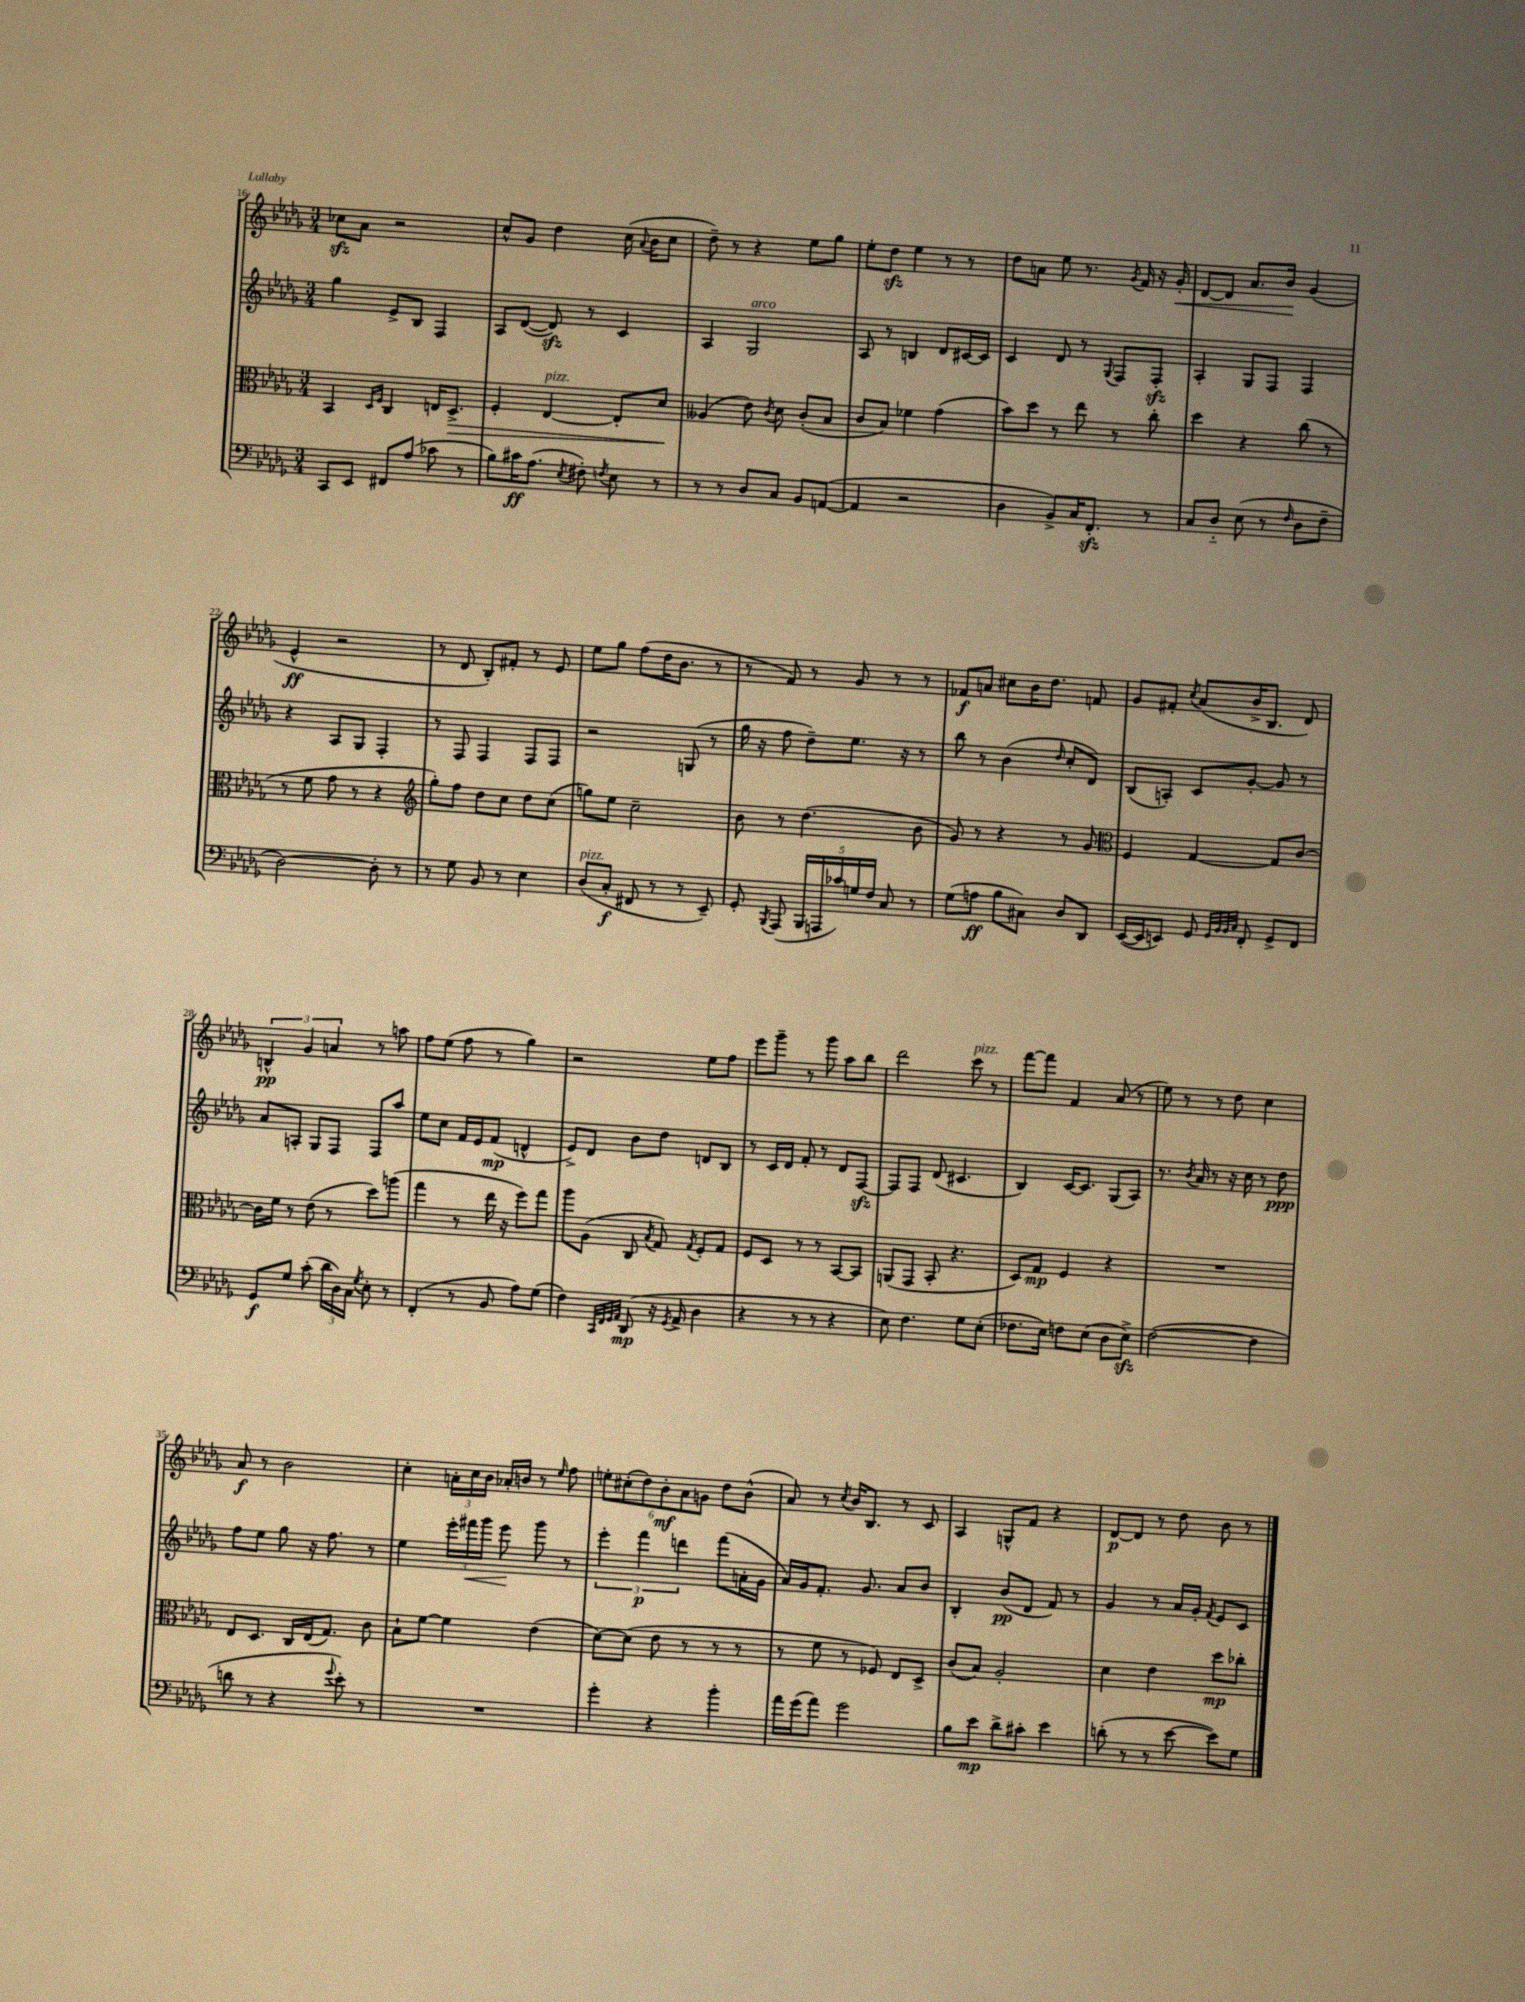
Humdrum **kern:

**kern	**dynam	**kern	**dynam	**kern	**dynam	**kern	**dynam
*part4	*part4	*part3	*part3	*part2	*part2	*part1	*part1
*staff4	*staff4	*staff3	*staff3	*staff2	*staff2	*staff1	*staff1
*clefF4	*	*clefC3	*	*clefG2	*	*clefG2	*
*k[b-e-a-d-g-]	*	*k[b-e-a-d-g-]	*	*k[b-e-a-d-g-]	*	*k[b-e-a-d-g-]	*
*M3/4	*	*M3/4	*	*M3/4	*	*M3/4	*
=16	=16	=16	=16	=16	=16	=16	=16
8CC/L	.	4BB-/	.	4gg-\	.	8cc-Xzz\L	.
8EE-/J	.	.	.	.	.	8a-\J	.
.	.	16qqD-/LL	.	.	.	.	.
.	.	16qqF/JJ	.	.	.	.	.
8FF#X/L	.	4C/	.	8e-^/L	.	2r	.
(8A-/J	.	.	.	8B-/J	.	.	.
8c-X\	.	16En/KL	.	4F/	.	.	.
!	!	!	!LO:HP:b	!	!	!	!
.	.	8.D-^/J	>	.	.	.	.
8r	.	.	.	.	.	.	.
=17	=17	=17	=17	=17	=17	=17	=17
8B-\L)	.	4F'/	.	8A-/L	.	8cc^^/L	.
16c#X\K	ff	.	.	([8d-/J	.	8g-/J	.
(8.A-\J	.	.	.	.	.	.	.
!	!	!LO:TX:a:i:t=pizz.	!	!	!	!	!
.	.	[4E-/	.	8d-zz/])	.	4dd-\	.
8qE-/	.	.	.	.	.	.	.
8F#X'\)	.	.	.	8r	.	.	.
8qFn/	.	.	.	.	.	.	.
8E-\	.	8E-'/L]	.	4c/	.	(16cc\	.
.	.	.	.	.	.	8qqa-/	.
.	.	.	.	.	.	16b-\KL	.
8r	.	8d-/J	.	.	.	8cc\J	.
.	.	.	]	.	.	.	.
=18	=18	=18	=18	=18	=18	=18	=18
8r	.	(4A--X/	.	4A-/	.	8dd-~\)	.
8r	.	.	.	.	.	8r	.
!	!	!	!	!LO:TX:a:i:t=arco	!	!	!
8D-/L	.	8e-\)	.	2G-/	.	4r	.
.	.	8qc/	.	.	.	.	.
8C/J	.	8d-\	.	.	.	.	.
8BB-/L	.	(8c'/L	.	.	.	8ee-\L	.
([8AAn/J	.	8B-/J	.	.	.	8gg-\J	.
=19	=19	=19	=19	=19	=19	=19	=19
4AA/]	.	8c/L	.	8A-/	.	8ee-'\L	.
.	.	8B-/J)	.	8r	.	8dd-zz\J	.
2r	.	4f-X\	.	4Bn/	.	4ee-\	.
.	.	(4g-\	.	8d-/L	.	8r	.
.	.	.	.	[16c#X/L	.	8r	.
.	.	.	.	16c#/JJ]	.	.	.
=20	=20	=20	=20	=20	=20	=20	=20
4D-\	.	8b-\L)	.	4c/	.	8dd-\L	.
.	.	8dd-\J	.	.	.	8an\J	.
8BB-^/L)	.	8r	.	8d-/	.	8ee-\	.
16C/K	.	8ee-\	.	8r	.	8.r	.
8.FFzz'/J	.	.	.	.	.	.	.
.	.	.	.	8qqG-/	.	.	.
.	.	8r	.	8F/L	.	.	.
.	.	.	.	.	.	8qg-/	.
.	.	.	.	.	.	16f/	.
8r	.	8cc'\	.	8Fzz'/J	.	16r	.
!	!	!	!	!	!	!	!LO:HP:b
.	.	.	.	.	.	16g-'/	<
=21	=21	=21	=21	=21	=21	=21	=21
8C/L	.	4dd-\	.	4A-'/	.	[8d-/L	.
8D-/J	.	.	.	.	.	8d-/J]	.
(8E-\	.	4r	.	8G-/L	.	8.a-/L	.
8r	.	.	.	8F/J	.	.	.
.	.	.	.	.	.	16b-/Jk	.
16qqF/	.	.	.	.	.	.	.
8D-\L	.	(8cc\	.	4F/	.	(4g-/	[
8F~\J	.	8r	.	.	.	.	.
!!LO:LB:g=z
=22	=22	=22	=22	=22	=22	=22	=22
[2D-\)	.	8r	.	4r	.	4e-^^/	ff
.	.	8f\	.	.	.	.	.
.	.	8g-\	.	8A-/L	.	2r	.
.	.	8r	.	8G-/J	.	.	.
8D-'\]	.	4r	.	4F'/	.	.	.
8r	.	.	.	.	.	.	.
=23	=23	=23	=23	=23	=23	=23	=23
*	*	*clefG2	*	*	*	*	*
8r	.	8gg-'\L)	.	8r	.	8r	.
8G-\	.	8ff\J	.	8F/	.	8d-/	.
8BB-/	.	8dd-\L	.	4F/	.	8B-'/L)	.
8r	.	8cc\J	.	.	.	8f#X'/J	.
4E-\	.	8dd-\L	.	8F/L	.	8r	.
.	.	(8cc\J	.	8F/J	.	8e-/	.
=24	=24	=24	=24	=24	=24	=24	=24
!LO:TX:a:i:t=pizz.	!	!	!	!	!	!	!
(8D-/L	.	8ggn\L)	.	2r	.	8ee-\L	.
8C'/J	f	8ee-\J	.	.	.	8gg-\J	.
8FF#X/	.	2cc~\	.	.	.	(8ff\L	.
8r	.	.	.	.	.	16dd-\K	.
.	.	.	.	.	.	8.b-\J	.
8r	.	.	.	(8Gn/	.	.	.
8EE-~/)	.	.	.	8r	.	8r	.
=25	=25	=25	=25	=25	=25	=25	=25
8GG-'/	.	8b-\	.	16gg-\	.	8r	.
.	.	.	.	16r	.	.	.
8qBBB-/	.	.	.	.	.	.	.
(8AAA-/	.	8r	.	8ff\	.	8f/)	.
20BBB-/LL	.	(4.dd-\	.	8dd-~\L)	.	8r	.
20AAAn/	.	.	.	.	.	.	.
20c-X/)	.	.	.	.	.	.	.
.	.	.	.	8.ee-\J	.	8g-/	.
20Gn/	.	.	.	.	.	.	.
20F/JJ	.	.	.	.	.	.	.
8C/	.	.	.	.	.	8r	.
.	.	.	.	16r	.	.	.
8r	.	8b-\	.	8r	.	8r	.
=26	=26	=26	=26	=26	=26	=26	=26
(8G-\L	.	8g-/)	.	8bb-\	.	8f-X/L	f
8An\J	ff	8r	.	8r	.	8an/J	.
8B-\L	.	4r	.	(4b-\	.	8cc#X\L	.
8C#X\J)	.	.	.	.	.	16b-\K	.
.	.	.	.	.	.	8.dd-\J	.
.	.	.	.	16qqdd-/	.	.	.
8D-/L	.	8r	.	8cc'/L	.	.	.
8DD-/J	.	8g-/	.	8d-/J)	.	8fn/	.
=27	=27	=27	=27	=27	=27	=27	=27
*	*	*clefC3	*	*	*	*	*
([16EE-/LL	.	4F/	.	(8B-/L	.	8g-/L	.
16EE-/J]	.	.	.	.	.	.	.
8EEn/J)	.	.	.	8An'/J)	.	8f#X'/J	.
.	.	.	.	.	.	8qcc/	.
8GG-/	.	[4G-/	.	8c/L	.	(8a-/L	.
32qqGG-/LLL	.	.	.	.	.	.	.
32qqBB-/	.	.	.	.	.	.	.
32qqBB-/	.	.	.	.	.	.	.
32qqC/JJJ	.	.	.	.	.	.	.
8FF'/	.	.	.	[8g-'/J	.	16b-^/K	.
.	.	.	.	.	.	8.B-/J	.
8GG-^/L	.	8G-/L]	.	8g-/]	.	.	.
8FF/J	.	[8c/J	.	8r	.	8d-/)	.
!!LO:LB:g=z
=28	=28	=28	=28	=28	=28	=28	=28
8GG-/L	f	16c\LL]	.	8a-/L	.	6Bn^^/	pp
.	.	16f\JJ	.	.	.	.	.
8G-/J	.	8r	.	8An'/J	.	.	.
.	.	.	.	.	.	6g-/	.
(8c'\	.	(8e-\	.	8G-/L	.	.	.
.	.	.	.	.	.	6an/	.
24d-\LL	.	8r	.	8F/J	.	.	.
24D-\)	.	.	.	.	.	.	.
24C\JJ	.	.	.	.	.	.	.
8qG-/	.	.	.	.	.	.	.
8E-'\	.	8dd-\L)	.	8F/L	.	8r	.
8r	.	(8aan\J	.	8aa-/J	.	8aan\	.
=29	=29	=29	=29	=29	=29	=29	=29
(4FF'/	.	4gg-\	.	8ee-\L	.	8ff\L	.
.	.	.	.	8cc\J	.	(8ee-\J	.
8r	.	8r	.	16f/LL	.	8ff\	.
.	.	.	.	16e-/J	.	.	.
8BB-/	.	16ee-\	.	(8f/J	mp	8r	.
.	.	16r	.	.	.	.	.
8A-\L)	.	8ff\L)	.	4dn^^/	.	4gg-\)	.
(8G-\J	.	8gg-\J	.	.	.	.	.
=30	=30	=30	=30	=30	=30	=30	=30
4F\)	.	8aa-\L	.	8e-^/L)	.	2r	.
.	.	(8A-\J	.	8d-/J	.	.	.
32qqCC/LLL	.	.	.	.	.	.	.
32qqFF/	.	.	.	.	.	.	.
32qqGG-/	.	.	.	.	.	.	.
32qqAA-/JJJ	.	.	.	.	.	.	.
(8DD-/	mp	8C/	.	8b-\L	.	.	.
.	.	8qB-/	.	.	.	.	.
16r	.	8G-/)	.	8dd-\J	.	.	.
8qGG-/	.	.	.	.	.	.	.
16AA-^/	.	.	.	.	.	.	.
.	.	8qG-/	.	.	.	.	.
4D-\	.	8F'/L	.	8dn/L	.	8ee-\L	.
.	.	8G-/J	.	8B-/J	.	8ff\J	.
=31	=31	=31	=31	=31	=31	=31	=31
4r	.	8F/L	.	8r	.	8eee-\L	.
.	.	8D-/J	.	16c/LL	.	8ggg-~\J	.
.	.	.	.	16d-/JJ	.	.	.
8r	.	8r	.	8f'/	.	8r	.
8r	.	8r	.	8r	.	8ggg-\	.
4r	.	[8BB-/L	.	8d-/L	.	8aa-\L	.
.	.	8BB-/J]	.	[8Fzz/J	.	8bb-\J	.
=32	=32	=32	=32	=32	=32	=32	=32
8E-\)	.	(8AAn/L	.	8F/L]	.	2ddd-\	.
4.F\	.	8GG-/J	.	8F/J	.	.	.
.	.	8BB-'/	.	(8d-/	.	.	.
.	.	4.r	.	4.c#X/	.	.	.
!	!	!	!	!	!	!LO:TX:a:i:t=pizz.	!
8G-\L	.	.	.	.	.	8ccc\	.
(8E-'\J	.	.	.	.	.	8r	.
=33	=33	=33	=33	=33	=33	=33	=33
8.F-X\L	.	8D-/L)	.	4B-/)	.	[8fff\L	.
.	.	8G-/J	mp	.	.	8fff\J]	.
16E-\Jk)	.	.	.	.	.	.	.
8Fn\L	.	4F/	.	[16c/KL	.	4f/	.
.	.	.	.	8.c/J]	.	.	.
(8E-\J	.	.	.	.	.	.	.
8D-\L	.	4r	.	(8G-/L	.	(8a-/	.
8E-zz^\J)	.	.	.	8A-/J)	.	8r	.
=34	=34	=34	=34	=34	=34	=34	=34
([2F\	.	2.r	.	8.r	.	8ee-\)	.
.	.	.	.	.	.	8r	.
.	.	.	.	8qb-/	.	.	.
.	.	.	.	16a-/	.	.	.
.	.	.	.	8r	.	8r	.
.	.	.	.	16r	.	8dd-\	.
.	.	.	.	16cc\	.	.	.
4F\]	.	.	.	8r	.	4cc\	.
.	.	.	.	8dd-\	ppp	.	.
!!LO:LB:g=z
=35	=35	=35	=35	=35	=35	=35	=35
8dn\	.	8E-/L	.	8ff\L	.	8a-/	f
8r	.	8.D-/J	.	8ee-\J	.	8r	.
4r	.	.	.	8gg-\	.	2b-\	.
.	.	16C/LL	.	.	.	.	.
.	.	(16E-/J	.	16r	.	.	.
.	.	8.G-/J)	.	8.ff\	.	.	.
8qqg-/	.	.	.	.	.	.	.
8e-'\)	.	.	.	.	.	.	.
8r	.	8c\	.	8r	.	.	.
=36	=36	=36	=36	=36	=36	=36	=36
2.r	.	8B-`\L	.	4ee-\	.	4cc'\	.
.	.	[8f\J	.	.	.	.	.
.	.	4f\]	.	24eee-'\LL	.	24an'\LL	.
!	!	!	!	!	!LO:HP:b	!	!
.	.	.	.	24fff#X\	<	24cc\	.
.	.	.	.	24ggg-\JJ	.	24b-\JJ	.
.	.	.	.	8eee-\	.	16a-X'/LL	.
.	.	.	.	.	.	16bn/JJ	.
.	.	(4e-\	.	8ggg-\	[	8r	.
.	.	.	.	.	.	16qqee-/	.
.	.	.	.	8r	.	8ff\	.
=37	=37	=37	=37	=37	=37	=37	=37
4g-'\	.	[8d-\L)	.	6eee-'\	.	12een'\L	.
.	.	.	.	.	.	(12cc#X'\	.
.	.	(8d-\J]	.	.	.	.	.
.	.	.	.	6fff\	p	12dd-\)	.
4r	.	8e-\	.	.	.	12b-'\	mf
.	.	.	.	6dddn\	.	12a-\	.
.	.	8r	.	.	.	.	.
.	.	.	.	.	.	12gn\J	.
4b-'\	.	8r	.	(8fff\L	.	8dd-\L	.
.	.	8r	.	16an'\L	.	(8b-^^\J	.
.	.	.	.	16g-\JJ	.	.	.
=38	=38	=38	=38	=38	=38	=38	=38
16a-\LL	.	8r	.	16a-/LL)	.	8a-/)	.
(16g-\J	.	.	.	16g-/J	.	.	.
8a-\J)	.	8f\	.	8.f'/J	.	8r	.
.	.	.	.	.	.	8qcc/	.
2g-\	.	8r	.	.	.	16b-/KL	.
.	.	.	.	8.g-/	.	8.B-/J	.
.	.	8F-X/)	.	.	.	.	.
.	.	8E-/L	.	8a-/L	.	8r	.
.	.	8D-^/J	.	8b-/J	.	8c/	.
=39	=39	=39	=39	=39	=39	=39	=39
8B-\L	.	(8c/L	.	4B-'/	.	4A-/	.
8e-\J	mp	8B-/J)	.	.	.	.	.
8d-^\L	.	2A-'/	.	(8b-/L	pp	8Gn^^/L	.
8c#X'\J	.	.	.	8d-/J	.	8f/J	.
4e-\	.	.	.	8f/)	.	4r	.
.	.	.	.	8r	.	.	.
=40	=40	=40	=40	=40	=40	=40	=40
(8dn'\	.	4d-\	.	4g-/	.	[8d-/L	p
8r	.	.	.	.	.	8d-/J]	.
8r	.	4e-\	.	8r	.	8r	.
[8e-\	.	.	.	16a-/LL	.	8dd-\	.
.	.	.	.	16g-'/JJ	.	.	.
.	.	.	.	8qf/	.	.	.
8e-\L])	.	8dd-\L	mp	8e-/L	.	8b-\	.
8G-\J	.	8cc-X'\J	.	8c/J	.	8r	.
==	==	==	==	==	==	==	==
*-	*-	*-	*-	*-	*-	*-	*-
